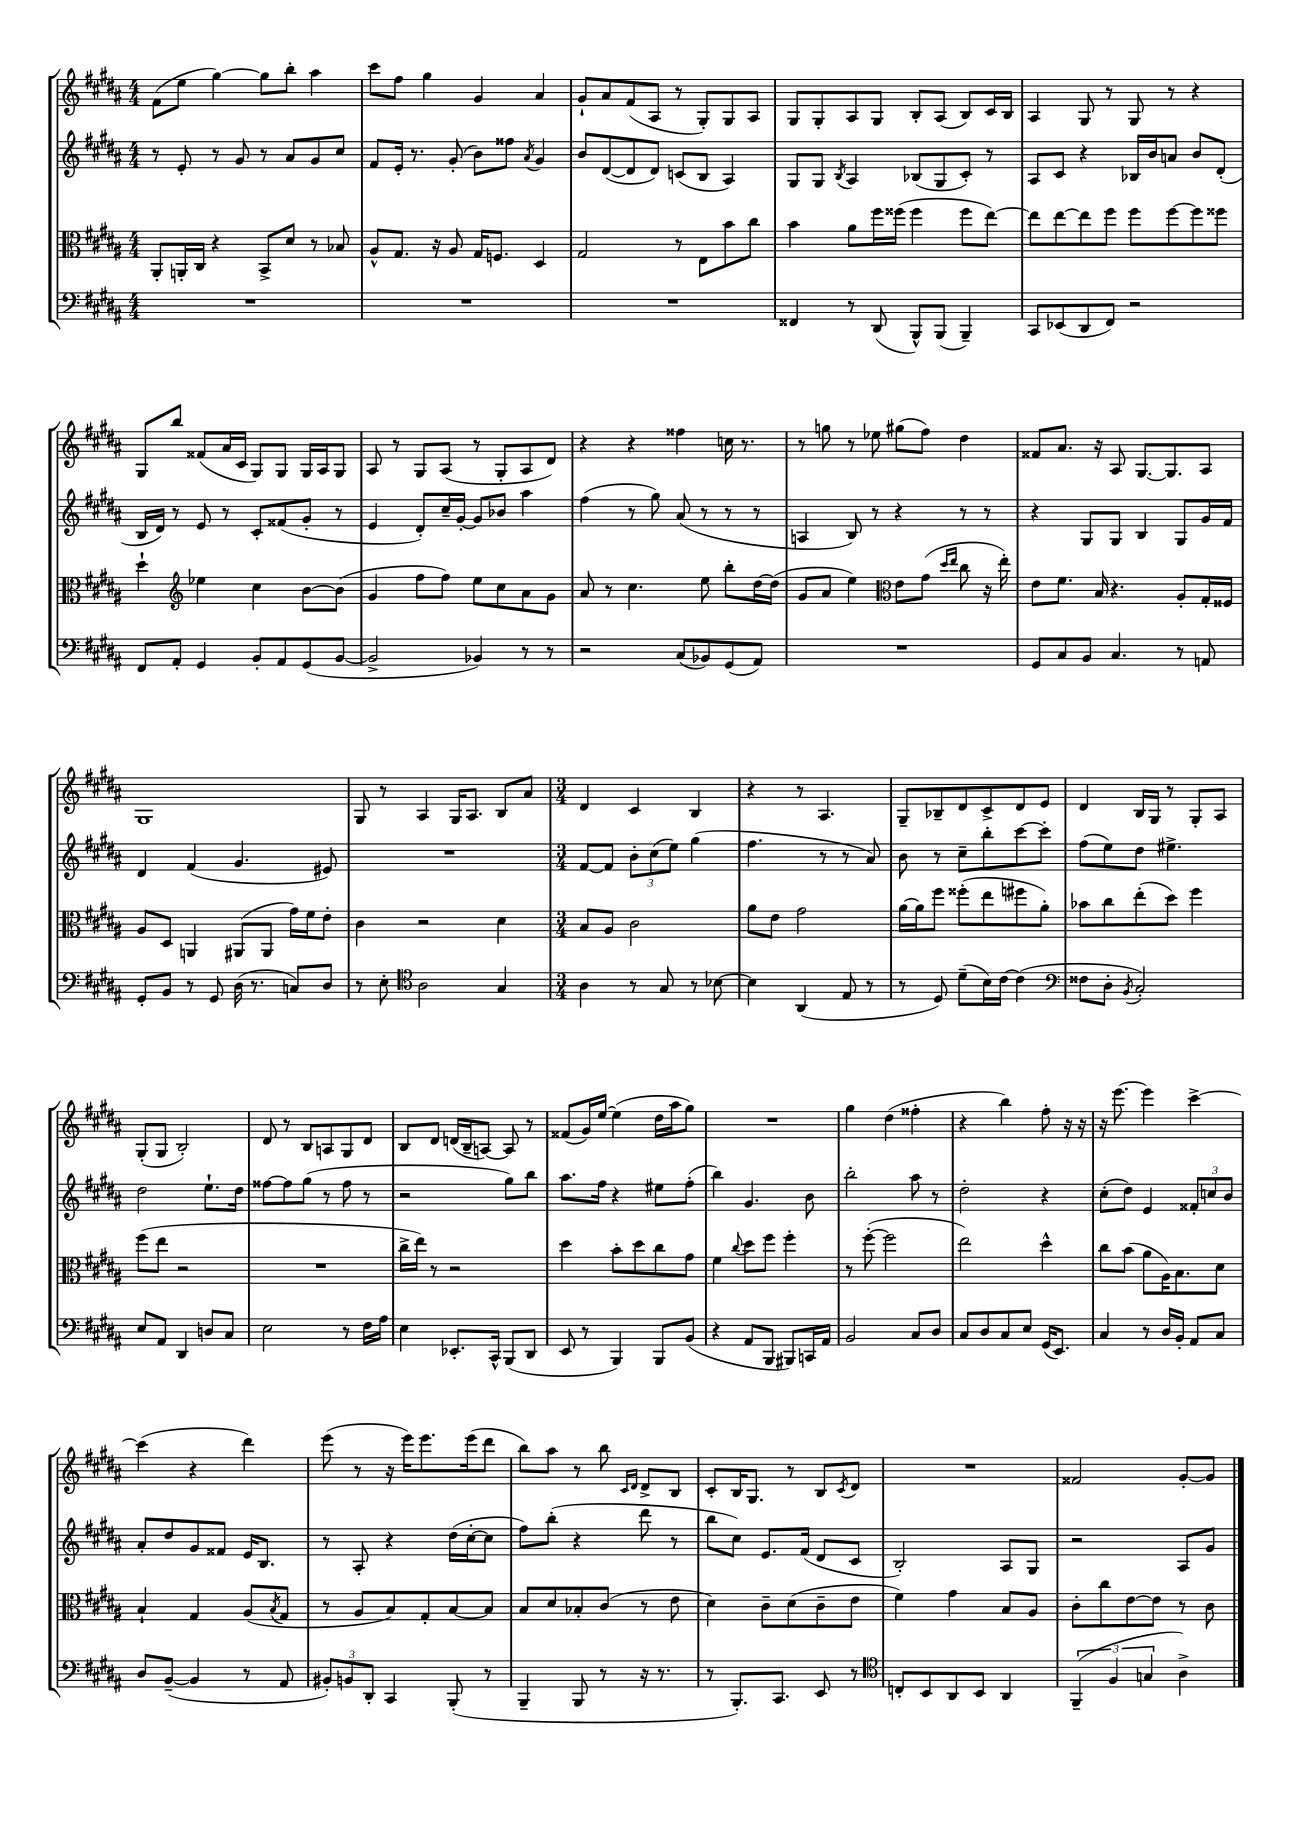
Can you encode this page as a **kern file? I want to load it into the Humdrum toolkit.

**kern	**kern	**kern	**kern
*part4	*part3	*part2	*part1
*staff4	*staff3	*staff2	*staff1
*clefF4	*clefC3	*clefG2	*clefG2
*k[f#c#g#d#a#]	*k[f#c#g#d#a#]	*k[f#c#g#d#a#]	*k[f#c#g#d#a#]
*M4/4	*M4/4	*M4/4	*M4/4
=16	=16	=16	=16
1r	8AA#'/L	8r	(8f#\L
.	16AAn'/L	8e'/	8ee\J
.	16C#/JJ	.	.
.	4r	8r	[4gg#\)
.	.	8g#/	.
.	8BB^/L	8r	8gg#\L]
.	8d#/J	8a#/L	8bb'\J
.	8r	8g#/	4aa#\
.	8B-X/	8cc#/J	.
=17	=17	=17	=17
1r	8A#^^/L	8f#/L	8ccc#\L
.	8.G#/J	16e'/Jk	8ff#\J
.	.	8.r	.
.	.	.	4gg#\
.	16r	.	.
.	8A#/	(8g#'/	.
.	16G#/KL	8b\L)	4g#/
.	8.Fn/J	.	.
.	.	8ff##X\J	.
.	.	8qa#/	.
.	4D#/	4g#/	4a#/
=18	=18	=18	=18
1r	2G#/	8b/L	8g#`/L
.	.	([8d#/	8a#/
.	.	8d#/]	(8f#/
.	.	8d#/J)	8A#/J
.	8r	(8cn/L	8r
.	8E\L	8B/J	8G#'/L)
.	8b\	4A#/)	8G#/
.	8cc#\J	.	8A#/J
=19	=19	=19	=19
4FF##X/	4b\	8G#/L	8G#/L
.	.	8G#/J	8G#'/
.	.	8qB/	.
8r	8a#\L	4A#/	8A#/
(8DD#/	16ff#\L	.	8G#/J
.	(16ff##X\JJ	.	.
8BBB^^/L)	4ff##\	(8B-X/L	8B'/L
(8BBB/J	.	8G#/	(8A#/J
4BBB~/)	8ff##\L	8c#'/J)	8B/L)
.	[8ee\J)	8r	16c#/L
.	.	.	16B/JJ
=20	=20	=20	=20
8CC#/L	8ee\L]	8A#/L	4A#/
(8EE-X/	[8ee\	8c#/J	.
8DD#/	8ee\]	4r	8G#/
8FF#/J)	8ff#\J	.	8r
2r	8ff#\L	16B-X/LL	8G#/
.	.	16b/J	.
.	[8ff#\	8an/J	8r
.	8ff#\]	8b/L	4r
.	8ff##X\J	(8d#'/J	.
!!LO:LB:g=z
=21	=21	=21	=21
8FF#/L	4dd#`\	16B/LL	8G#/L
.	.	16d#/JJ)	.
8AA#'/J	.	8r	8bb/J
*	*clefG2	*	*
4GG#/	4ee-X\	8e/	(8f##X/L
.	.	8r	16a#/L
.	.	.	16c#/JJ
8BB'/L	4cc#\	8c#'/L	8G#/L)
8AA#/	.	(8f##X/	8G#/J
(8GG#/	[8b\L	8g#'/J	16G#/LL
.	.	.	16A#/J
[8BB/J	(8b\J]	8r	8G#/J
=22	=22	=22	=22
2BB^/]	4g#/	4e/	8A#/
.	.	.	8r
.	8ff#\L	8d#'/L)	8G#/L
.	8ff#\J)	16cc#~/L	(8A#/J
.	.	[16g#'/JJ	.
4BB-X/)	8ee\L	8g#/L]	8r
.	8cc#\	8b-X/J	8G#'/L
8r	8a#\	4aa#\	8A#/
8r	8g#\J	.	8d#/J)
=23	=23	=23	=23
2r	8a#/	(4ff#\	4r
.	8r	.	.
.	4.cc#\	8r	4r
.	.	8gg#\)	.
(8C#/L	.	(8a#/	4ff##X\
8BB-X/)	8ee\	8r	.
(8GG#/	8bb'\L	8r	16ccn\
.	.	.	8.r
8AA#/J)	[16dd#\L	8r	.
.	(16dd#\JJ]	.	.
=24	=24	=24	=24
1r	8g#/L	4An/	8r
.	8a#/J	.	8ggn\
.	4ee\)	8B/)	8r
.	.	8r	8ee-X\
*	*clefC3	*	*
.	8e\L	4r	(8gg#X\L
.	(8g#\J	.	8ff#\J)
.	16qqdd#/LL	.	.
.	16qqee/JJ	.	.
.	8cc#\	8r	4dd#\
.	16r	8r	.
.	16ee'\)	.	.
=25	=25	=25	=25
8GG#/L	8e\L	4r	8f##X/L
8C#/	8.f#\J	.	8.a#/J
8BB/J	.	8G#/L	.
.	16B/	.	16r
4.C#/	4.r	8G#/J	8A#/
.	.	4B/	[8.G#/L
.	.	.	8.G#/]
8r	8A#'/L	8G#/L	.
8AAn/	16G#'/L	16g#/L	8A#/J
.	16F##X/JJ	16f#/JJ	.
!!LO:LB:g=z
=26	=26	=26	=26
8GG#'/L	8A#/L	4d#/	1G#
8BB/J	8D#/J	.	.
8r	4AAn/	(4f#/	.
8GG#/	.	.	.
(16D#\	(8AA#X/L	4.g#/	.
8.r	.	.	.
.	8AA#/J	.	.
8Cn/L)	16g#\LL)	.	.
.	16f#\J	.	.
8D#/J	8e'\J	8e#X/)	.
=27	=27	=27	=27
8r	4c#\	1r	8G#/
8E'\	.	.	8r
*clefC4	*	*	*
2A#\	2r	.	4A#/
.	.	.	16G#/KL
.	.	.	8.A#/J
4G#/	4d#\	.	8B/L
.	.	.	8a#/J
=28	=28	=28	=28
*M3/4	*M3/4	*M3/4	*M3/4
4A#\	8B/L	[8f#/L	4d#/
.	8A#/J	8f#/J]	.
8r	2c#\	12b'\L	4c#/
.	.	(12cc#\	.
8G#/	.	.	.
.	.	12ee\J)	.
8r	.	(4gg#\	4B/
[8B-X\	.	.	.
=29	=29	=29	=29
4B-\]	8a#\L	4.ff#\	4r
.	8e\J	.	.
(4AA#/	2g#\	.	8r
.	.	8r	4.A#/
8E/	.	8r	.
8r	.	8a#/)	.
=30	=30	=30	=30
8r	[16a#\LL	8b\	8G#~/L
.	16a#\J]	.	.
8D#/)	8ff#\J	8r	8B-X~/
(8d#~\L	(8ff##X'\L	8cc#~\L	8d#/
16B\L)	8ee\	8bb'\	8c#^/
[16c#\JJ	.	.	.
(4c#\]	8ff#X\	[8ccc#\	8d#/
.	8a#'\J)	8ccc#'\J]	8e/J
=31	=31	=31	=31
*clefF4	*	*	*
8F##X\L	8b-X\L	(8ff#\L	4d#/
8D#'\J	8cc#\	8ee\)	.
8qBB/	.	.	.
2C#'/)	(8ee'\	8dd#\J	16B/LL
.	.	.	16G#/JJ
.	8dd#\J)	4.ee#X^\	8r
.	4ff#\	.	8G#'/L
.	.	.	8A#/J
!!LO:LB:g=z
=32	=32	=32	=32
8E/L	(8ff#\L	2dd#\	(8G#'/L
8AA#/J	8ee\J	.	8G#/J
4DD#/	2r	.	2B'/)
8Dn/L	.	8.ee`\L	.
8C#/J	.	.	.
.	.	16dd#\Jk	.
=33	=33	=33	=33
2E\	2.r	[8ff##X\L	8d#/
.	.	8ff##\]	8r
.	.	(8gg#\J	8B/L
.	.	8r	8An/
8r	.	8ff##\	8G#/
16F#\LL	.	8r	8d#/J
16A#\JJ	.	.	.
=34	=34	=34	=34
4E\	16cc#^\LL	2r	8B/L
.	16ee\JJ)	.	.
.	8r	.	8d#/J
8.EE-X'/L	2r	.	(16dn/LL
.	.	.	16B~/J
.	.	.	[8An/J)
16CC#^^/Jk	.	.	.
(8BBB/L	.	8gg#\L)	8A/]
8DD#/J	.	8bb\J	8r
=35	=35	=35	=35
8EE/	4dd#\	8.aa#\L	(8f##X/L
8r	.	.	16g#/L)
.	.	16ff#\Jk	[16ee/JJ
4BBB/)	8b'\L	4r	(4ee\]
.	8dd#\	.	.
8BBB/L	8cc#\	8ee#X\L	16dd#\LL
.	.	.	16aa#\J
(8BB/J	8g#\J	(8ff#'\J	8gg#\J)
=36	=36	=36	=36
4r	4f#\	4bb\)	2.r
.	8qqcc#/	.	.
8AA#/L	8dd#\L	4.g#/	.
8BBB/J	8ff#\J	.	.
8BBB#X/L)	4ff#'\	.	.
16CCn/L	.	8b\	.
16AA#/JJ	.	.	.
=37	=37	=37	=37
2BB/	8r	2bb'\	4gg#\
.	([8ff#'\	.	.
.	2ff#\]	.	(4dd#\
8C#/L	.	8aa#\	4ff##X'\
8D#/J	.	8r	.
=38	=38	=38	=38
8C#/L	2ee\)	2dd#'\	4r
8D#/	.	.	.
8C#/	.	.	4bb\)
8E/J	.	.	.
(16GG#/KL	4dd#^^\	4r	8ff#'\
8.EE/J)	.	.	.
.	.	.	16r
.	.	.	16r
=39	=39	=39	=39
4C#/	8cc#\L	(8cc#'\L	16r
.	.	.	[8.eee\
.	(8b\J	8dd#\J)	.
8r	8a#\L	4e/	4eee\]
16D#/LL	16A#\K)	.	.
16BB'/JJ	8.B\	.	.
8AA#/L	.	12f##X'/L	[4ccc#^\
.	.	12ccn/	.
8C#/J	8d#\J	.	.
.	.	12b/J	.
!!LO:LB:g=z
=40	=40	=40	=40
8D#/L	4B`/	8a#'/L	(4ccc#\]
([8BB~/J	.	8dd#/	.
4BB/]	4G#/	8g#/	4r
.	.	8f##X/J	.
8r	(8A#/L	16e/KL	4ddd#\)
.	.	8.B/J	.
.	8qB/	.	.
8AA#/	8G#/J	.	.
=41	=41	=41	=41
12BB#X'/L)	8r	8r	(8eee\
12BBn/	.	.	.
.	8A#/L	8A#'/	8r
12DD#'/J	.	.	.
4CC#/	8B/)	4r	16r
.	.	.	16eee\KL)
.	8G#'/	.	8.eee\
(8BBB'/	[8B/	(16dd#\LL	.
.	.	[16cc#'\J	(16eee\k
8r	8B/J]	8cc#\J]	8ddd#\J
=42	=42	=42	=42
4BBB~/	8B/L	8ff#\L)	8bb\L)
.	8d#/	(8bb'\J	8aa#\J
8BBB/	8B-X'/	4r	8r
8r	(8c#/J	.	8bb\
.	.	.	16qqc#/LL
.	.	.	16qqd#/JJ
16r	8r	8ddd#\	8d#^/L
8.r	.	.	.
.	8e\	8r	8B/J
=43	=43	=43	=43
8r	4d#\)	8bb\L	8c#'/L
8.BBB'/L)	.	8cc#\J)	16B/K
.	.	.	8.G#/J
.	8c#~\L	8.e/L	.
8.CC#/J	.	.	.
.	(8d#\	.	8r
.	.	(16f#/Jk	.
8EE/	8c#~\	8d#/L	8B/L
.	.	.	8qc#/
8r	8e\J	8c#/J	8d#/J
=44	=44	=44	=44
*clefC4	*	*	*
8Cn'/L	4f#\)	2B'/)	2.r
8BB/	.	.	.
8AA#/	4g#\	.	.
8BB/J	.	.	.
4AA#/	8B/L	8A#/L	.
.	8A#/J	8G#/J	.
=45	=45	=45	=45
(6FF#~/	8c#'\L	2r	2f##X/
.	8cc#\	.	.
6F#/	.	.	.
.	[8e\	.	.
6Gn/	.	.	.
.	8e\J]	.	.
4A#^\)	8r	8A#/L	[8g#'/L
.	8c#\	8g#/J	8g#/J]
==	==	==	==
*-	*-	*-	*-
